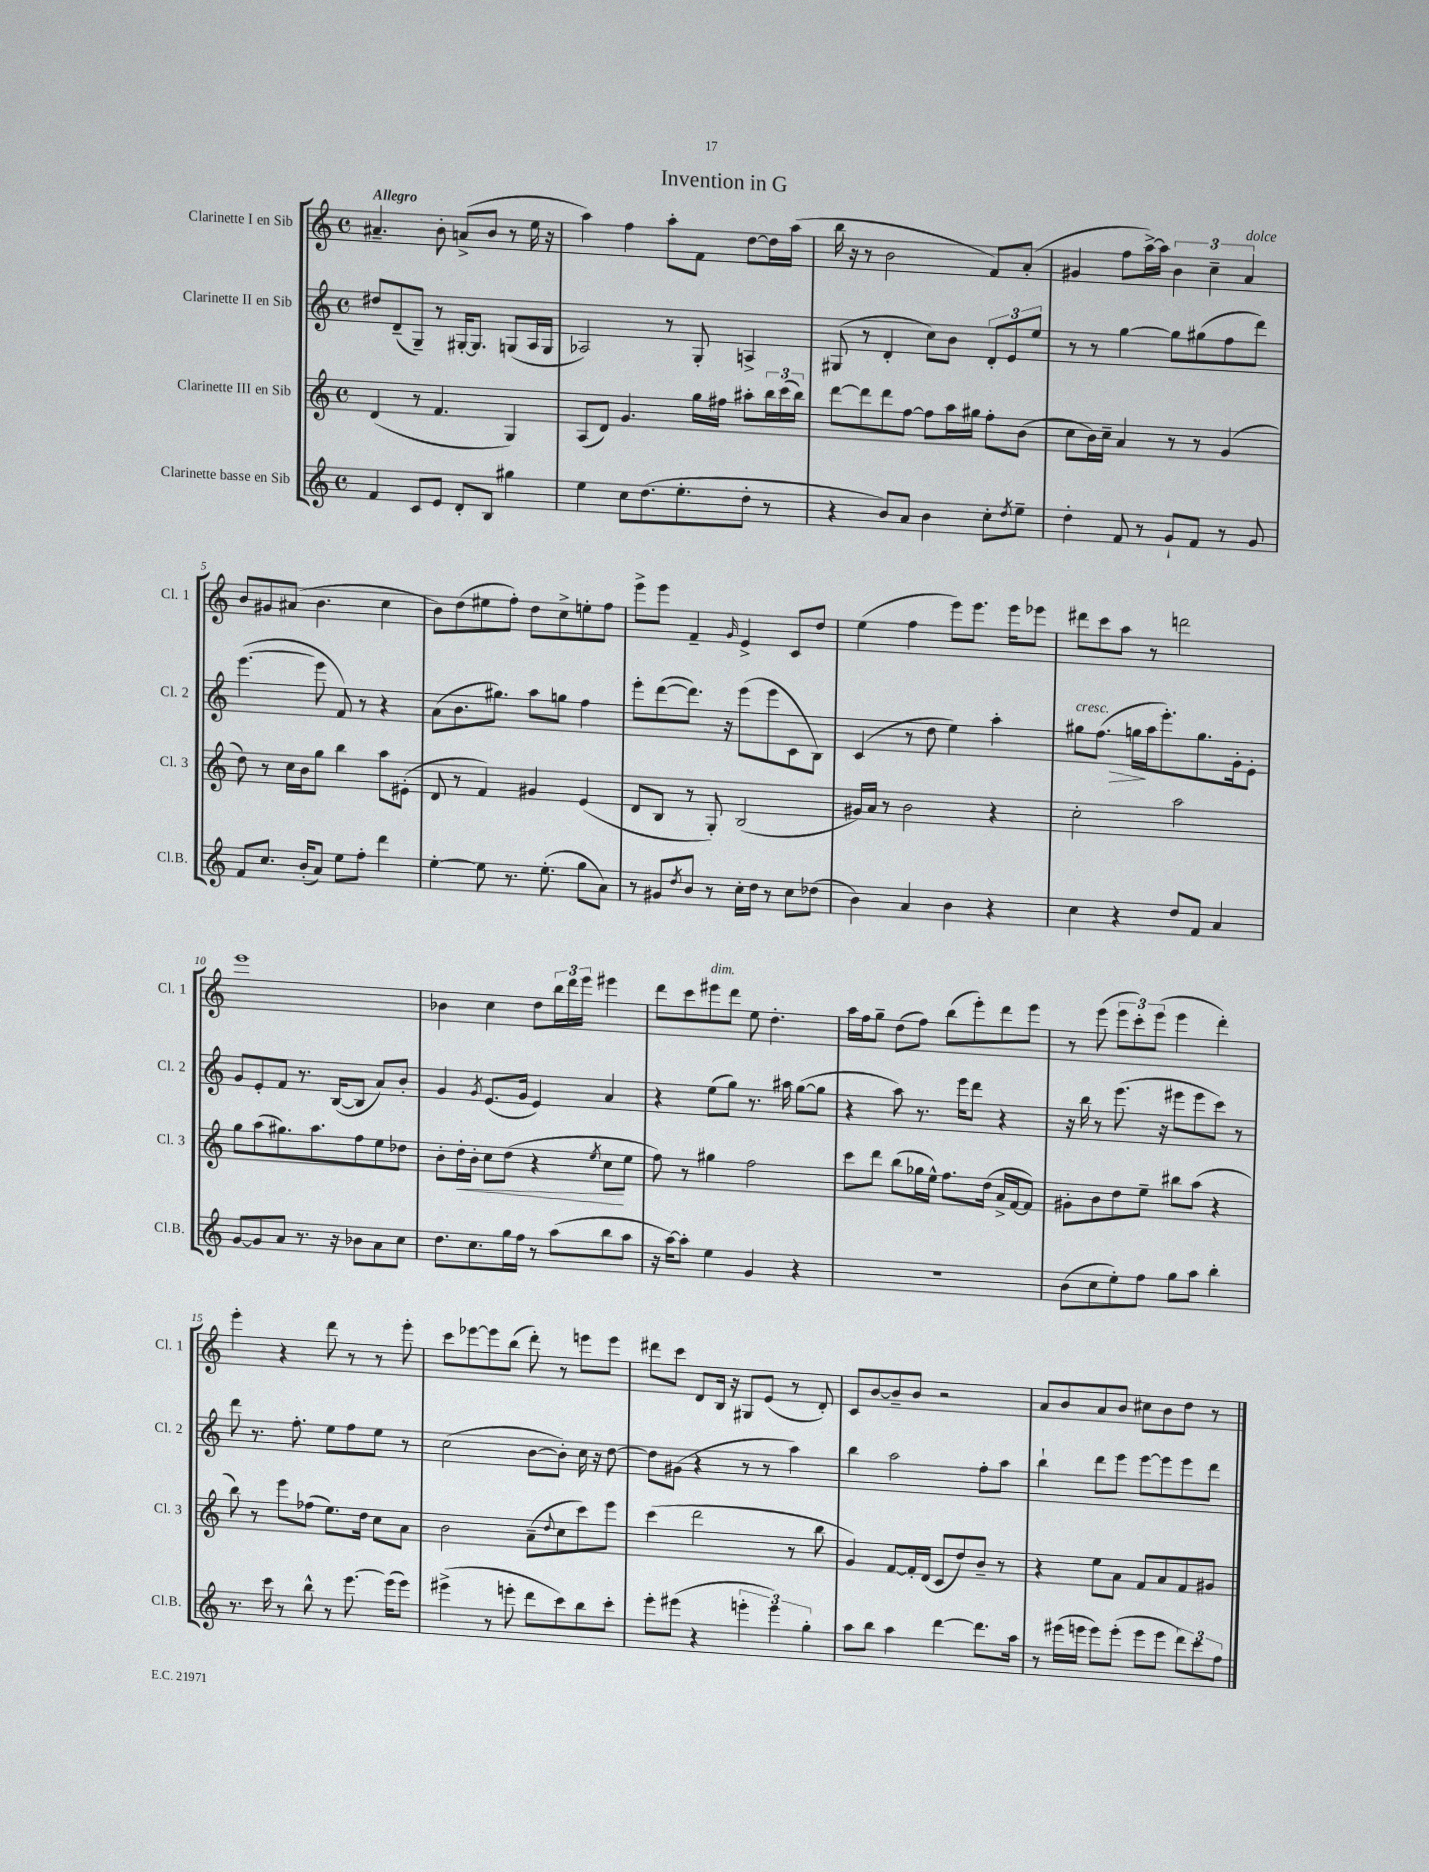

**kern	**kern	**kern	**kern
*staff4	*staff3	*staff2	*staff1
*clefG2	*clefG2	*clefG2	*clefG2
*k[]	*k[]	*k[]	*k[]
*M4/4	*M4/4	*M4/4	*M4/4
*met(c)	*met(c)	*met(c)	*met(c)
4f	(4d	8dd#	4.a#~
.	.	(8d~	.
8c	8r	8G~)	.
8e	4.f	8r	8b'
8d'	.	[16G#'	(8a^
.	.	8.G#]	.
8B	.	.	8b
4gg#	4G)	(8G	8r
.	.	16A	16ee
.	.	16G	16r
=	=	=	=
4ee	(8A	2A-)	4aa)
.	8d)	.	.
8cc	4.g	.	4ff
(8.dd	.	.	.
.	.	8r	8aa'
8.ee'	.	.	.
.	16gg	8G'	8f
.	16ff#	.	.
8dd'	8aa#'	4A^	[8dd
8r	24bb	.	16dd]
.	(24ccc	.	.
.	.	.	(16aa
.	24bb)	.	.
=	=	=	=
4r	[8ddd	(8G#	16bb
.	.	.	16r
.	8ddd]	8r	8r
8b)	8ddd	4d'	2b
8a	[8ff	.	.
4b	8ff]	8cc)	.
.	16aa	8b	.
.	16gg#	.	.
8cc'	8ff'	12d'	8f)
.	.	12e	.
8qdd	.	.	.
8ee~	(8b	.	(8a'
.	.	12ee	.
=	=	=	=
4dd'	8cc	8r	4g#
.	16b)	8r	.
.	16cc~	.	.
8f	4a	[4gg	8ff
8r	.	.	[16aa^)
.	.	.	16aa]
8g`	8r	8gg]	6b
8f	8r	(8gg#	.
.	.	.	6cc~
8r	(4g	8ff	.
.	.	.	6a
8g	.	8ddd)	.
=	=	=	=
8f	8dd)	([4.eee	8b
8.cc	8r	.	8g#
.	16cc	.	(8a#
(16b'	16b	.	.
8a)	8gg	8eee]	4.b
8ee	4bb	8f)	.
8ff'	.	8r	.
4ddd	8aa	4r	4cc
.	(8e#'	.	.
=	=	=	=
[4ee'	8d	(8a	8b)
.	8r	8.b	(8dd
8ee]	4f)	.	8ee#
.	.	8.gg#)	.
8.r	.	.	8ff')
.	4g#	8aa	8dd
(8.ee'	.	.	.
.	.	8gg	8cc^
8gg	(4e	4ff	8ee'
8a)	.	.	8ff
=	=	=	=
8r	8d	8eee'	8eee^
8g#	8B	([8ddd	8eee
8qdd	.	.	.
8b	8r	8.ddd])	4f~
8r	8G')	.	.
.	.	16r	.
.	.	.	16qqg
16cc'	(2B	(8eee	4e^
16dd	.	.	.
8r	.	8eee	.
8cc	.	8c	8c
(8dd-	.	8B)	8dd
=	=	=	=
4b)	16g#)	(4c	(4ee
.	16a	.	.
.	8r	.	.
4a	2b	8r	4ff
.	.	8dd	.
4b	.	4ee)	8eee)
.	.	.	8.eee
4r	4r	4aa'	.
.	.	.	16eee
.	.	.	8eee-
=	=	=	=
4cc	2cc'	8gg#	8ddd#
.	.	(8.ff	8ccc
4r	.	.	8aa
.	.	16gg	.
.	.	16aa	8r
.	.	8.eee')	.
8dd	2aa	.	2ddd
8f	.	8.gg	.
4a	.	.	.
.	.	16g'	.
.	.	8e'	.
=	=	=	=
[8g	8gg	8g	1eee
8g]	(8aa	8e'	.
8a	8.gg#)	8f	.
8.r	.	8.r	.
.	8.aa	.	.
16r	.	([16B	.
8b-	8ff	8B]	.
8a	8ee	8a)	.
8cc	8dd-	8b'	.
=	=	=	=
8.dd	8b'	4g	4b-
.	16dd'	.	.
8.cc	16b'	.	.
.	.	8qg	.
.	8cc	(8.e	4cc
16gg	(8dd	.	.
16ff	.	16g	.
8r	4r	4e)	8dd
(8aa	.	.	24bb
.	.	.	24ddd
.	.	.	24eee
.	8qee	.	.
8bb	8cc	4a	4eee#
8aa	8ee	.	.
=	=	=	=
16r	8ff)	4r	8ddd
[16aa)	.	.	.
8aa']	8r	.	8ccc
4ee	4gg#	(8ee	8eee#
.	.	8gg)	8ddd
4g	2ff	8.r	8ee
.	.	.	4.dd'
.	.	16aa#	.
4r	.	([8gg	.
.	.	8gg]	.
=	=	=	=
1r	8ccc	4r	16aa
.	.	.	16ff
.	8ddd	.	8gg~
.	(8bb	8aa)	(8dd
.	16gg-	8.r	8ff)
.	16ee^^)	.	.
.	8.ff	.	(8bb
.	.	16eee	.
.	.	8ddd	8eee')
.	(16dd	.	.
.	16a^	4r	8ddd
.	[16f	.	.
.	8f])	.	8eee
=	=	=	=
(8b	8g#'	16r	8r
.	.	16bb	.
8cc	8b	8r	(8eee
8ee')	8dd	(8.eee	12eee
.	.	.	12ccc')
8ff	8ee~	.	.
.	.	.	(12eee
.	.	16r	.
8gg	8bb#	8eee#	4eee
8aa	(8aa	8eee#	.
4bb'	4r	8ccc)	4ddd')
.	.	8r	.
=	=	=	=
8.r	8bb)	8ddd	4eee'
.	8r	8.r	.
16ccc	.	.	.
8r	8eee	.	4r
.	.	8.ff'	.
8bb^^	(8ff-	.	.
8r	8.ee)	8ee	8ddd
[8.eee	.	8ff	8r
.	16dd	.	.
.	8cc	8ee	8r
(16eee]	.	.	.
8eee)	8a	8r	8eee'
=	=	=	=
(4eee#^	2b	(2cc	8ccc
.	.	.	[8eee-
8r	.	.	8eee-]
8eee'	.	.	(8bb
8ddd	(8a~	[8b	8ddd')
.	8qqdd	.	.
8ccc)	8cc	8b'])	8r
8bb	8ccc)	16cc	8eee
.	.	16r	.
8ccc'	8eee	[8dd	8eee
=	=	=	=
8eee'	(4ccc	8dd]	8ddd#
(8eee#	.	(8g#	8ccc
4r	2ddd	4r	8d
.	.	.	16B
.	.	.	16r
6eee'	.	8r	8G#
.	.	8r	(8e
6eee)	.	.	.
.	8r	4aa)	8r
6gg'	.	.	.
.	8bb	.	8d')
=	=	=	=
8aa	4g)	4bb	8c
8bb	.	.	[8b
4aa	[8f	2aa	8b~]
.	16f']	.	8b
.	(16d	.	.
[4ddd	8c	.	2r
.	8dd)	.	.
8.ddd]	8b~	8ff'	.
.	8r	8aa	.
16aa	.	.	.
=	=	=	=
8r	4r	4bb`	8a
(16eee#	.	.	8b
16eee	.	.	.
8eee)	8ee	8ddd	8a
(8eee'	8a	8eee	8b
8eee	8f	[8eee	8cc#
8eee	8a	8eee]	8b
12ddd)	8f	8eee	8dd
12ccc	.	.	.
.	8g#	8ddd	8r
12ff	.	.	.
==	==	==	==
*-	*-	*-	*-
